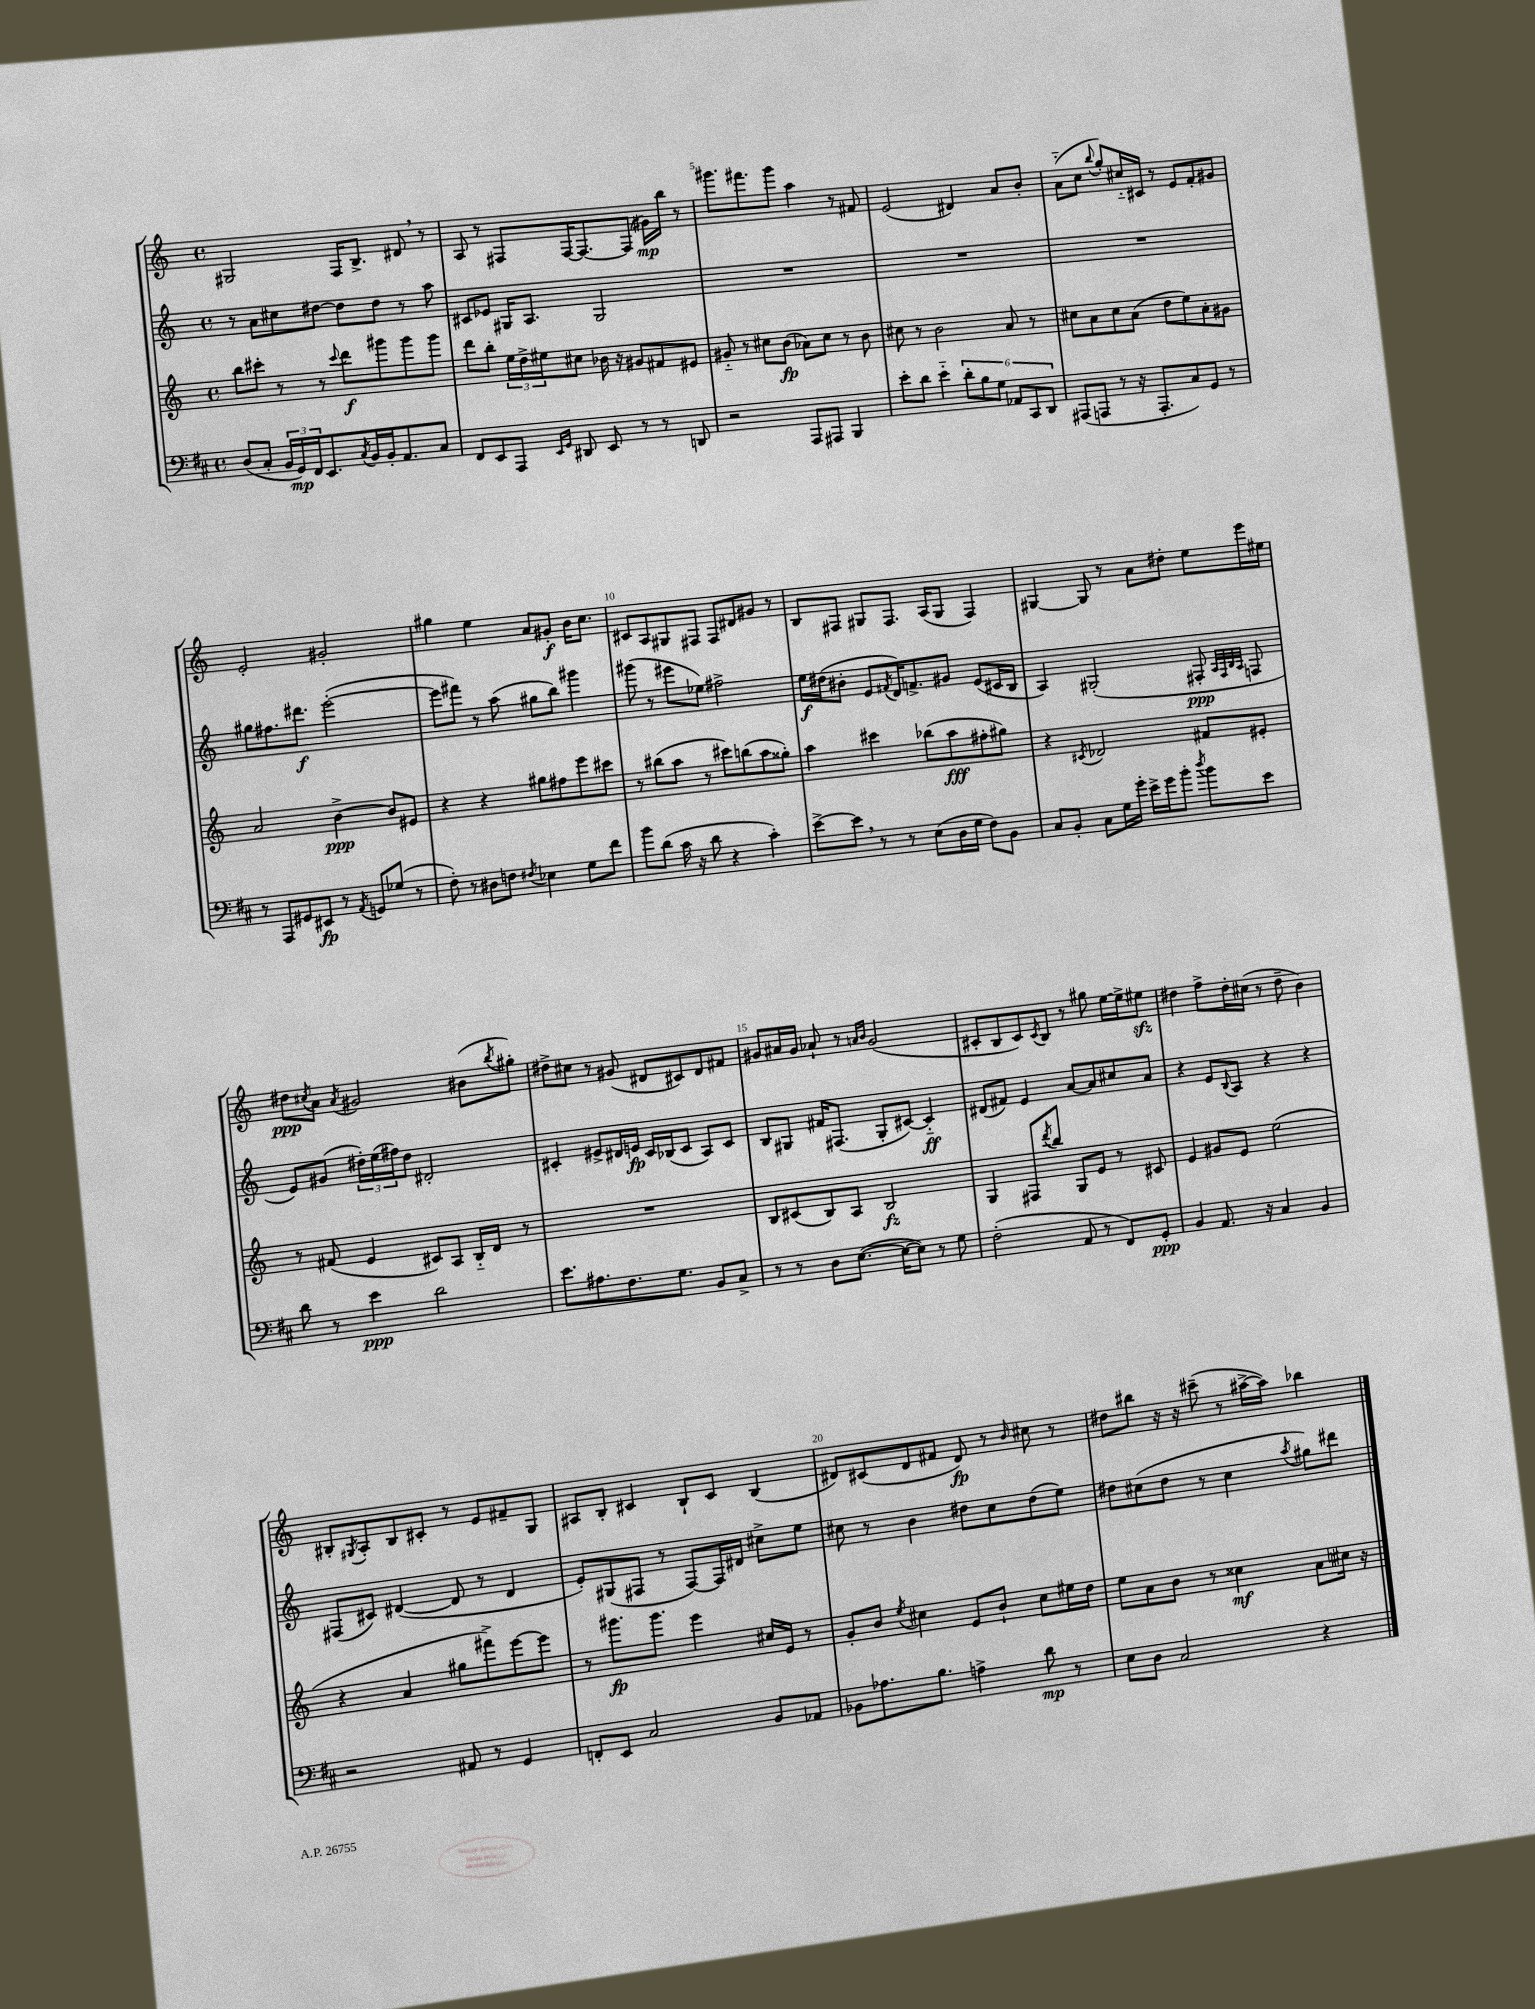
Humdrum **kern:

**kern	**kern	**kern	**kern
*staff4	*staff3	*staff2	*staff1
*clefF4	*clefG2	*clefG2	*clefG2
*k[f#c#]	*k[]	*k[]	*k[]
*M4/4	*M4/4	*M4/4	*M4/4
*met(c)	*met(c)	*met(c)	*met(c)
(8D	8bb	8r	2G#
8C#'	8ccc#'	8a	.
24BB	8r	8cc#	.
24GG)	.	.	.
24FF#	.	.	.
8.EE	8r	[8dd#	.
.	8qqccc#	.	.
.	8ddd	8dd#]	16F
8qC#	.	.	.
16BB	.	.	8.B^
16BB'	8ggg#	8dd#	.
8.AA	.	.	.
.	8ggg#	8r	8d#
8C#	8ggg#	8aa	8r
=	=	=	=
8FF#	8ddd	8c#	8A
8EE	8bb'	8e-	8r
8AAA	24ee	16G#	8F#
.	24dd^	.	.
.	.	8.A	.
.	24ee#	.	.
16qqEE	.	.	.
16qqGG	.	.	.
8DD#	8cc#	.	[16F#
.	.	.	8.F#_
8EE	16b-	2G#	.
.	16r	.	.
8r	8g#	.	(8F#]
8r	8f#	.	16g#)
.	.	.	16bb
8DD	8e#	.	8r
=	=	=	=
2r	8g#'~	1r	8.ggg#
.	8r	.	.
.	.	.	8.fff#
.	8cc#	.	.
.	(8b	.	8ggg#
8AAA	8a-)	.	4aa
8AAA#	8cc#	.	.
4BBB	8r	.	8r
.	8b	.	8f#
=	=	=	=
8e'	8cc#	1r	(2e
8d	8r	.	.
4e'~	2b	.	.
12d'	.	.	4d#)
12B	.	.	.
12G	.	.	.
12AA-	8a	.	8a
12CC#	.	.	.
.	8r	.	8b'
12DD	.	.	.
=	=	=	=
(8AAA#	8cc#	1r	(8a'~
8AAA	8a	.	8cc
.	.	.	8qqbb
8r	8cc#	.	8gg')
16r	(8a	.	16cc#'~
8.AAA'	.	.	16c#
.	8dd	.	8r
8C#)	8ee)	.	8e
8GG	8a'	.	8f'
8r	8g#	.	8g#
=	=	=	=
8r	2a	8gg#	2e'
8AAA	.	8.ff#	.
8GG#	.	.	.
.	.	8.ddd#	.
8EE#	.	.	.
8r	[4b^	([2eee'	2g#'
8qAA	.	.	.
8GG	.	.	.
(8G-	8b]	.	.
8r	8e#	.	.
=	=	=	=
8F#')	4r	8eee]	4gg#
8r	.	8fff#)	.
8D#	4r	8r	4ee
8F	.	(8aa	.
8qF#	.	.	.
4E-	8gg#	8gg#	8a
.	8ff#	8bb)	8g#'
8G	8eee	4ggg#	16b
.	.	.	8.cc
8f#	8ccc#	.	.
=	=	=	=
8b	8r	(8ggg#	8c#
(8d	(8bb#	8r	8A
16c#	8aa	8eee#	8G#
16r	.	.	.
8d	8r	8ee-)	8F#
4r	8ccc#)	2ff#^	8F#
.	(8bb	.	8d#
4c#')	8aa	.	8g#
.	8gg##')	.	8r
=	=	=	=
[8e^	4aa	16ee	8B
.	.	(16dd#	.
8e]	.	8b#'	8F#
8r	4ccc#	8e	8G#
.	.	8qf#	.
8r	.	16d)	8.F#
.	.	8.f^	.
(8E	(8bb-	.	.
.	.	.	(16A
16D	8aa	8g#	8G#
16G	.	.	.
8F#)	8ff#'	(8e	4F#)
8BB	8gg#)	16c#	.
.	.	16B	.
=	=	=	=
8C#	4r	4A)	[4G#
8BB'	.	.	.
.	8qc#	.	.
8C#	2d-	(2G#'	8G#]
16G	.	.	8r
16g'	.	.	.
16e^	.	.	8a
16g	.	.	.
8b'	.	.	8dd#'
8qdd	.	.	.
8b	8f#	8F#'	8ee
.	.	32qqA	.
.	.	32qqF#	.
.	.	32qqB	.
.	.	32qqA	.
8e	8e#'	8F	16eee
.	.	.	16ee#
=	=	=	=
8d	8r	8e)	8dd#
.	.	.	8qcc#
8r	(8f#	(8g#	8a
.	.	.	8qa
4e	4e	24dd#')	2g#
.	.	(24ee	.
.	.	24ff#)	.
.	.	8dd#	.
2d	8c#)	2d#'	.
.	8A	.	.
.	16B'~	.	(8b#
.	16d	.	.
.	.	.	8qbb
.	8r	.	8gg#')
=	=	=	=
8.e	1r	4c#'	8dd#^
.	.	.	8cc#
8.A#	.	.	.
.	.	8e#^	8r
8.F#	.	16d#	(8g#
.	.	16e	.
.	.	16c#	8d#
8.G	.	(16B-	.
.	.	8c#	8c#)
8BB	.	8A)	8d#
8C#^	.	8c#	8f#
=	=	=	=
8r	8B	8B	8g#
8r	(8c#	8G#	16a#
.	.	.	16g#
8D	8B)	16f#	8a-`
.	.	(8.F#	.
([8.E	8A	.	8r
.	.	.	16qqa
.	.	.	16qqb
.	2B	8G#'	(2g#
16E_	.	.	.
8E])	.	[8c#)	.
8r	.	4c#'~]	.
8G	.	.	.
=	=	=	=
(2F#'	4G	(8d#	8c#'
.	.	8f#)	8B
.	8F#	4e	8c#)
.	8qddd	.	8qc#
.	8bb	.	8B
8AA	8G	[8a	8r
8r	8e	8a]	8gg#
8FF#)	8r	8cc#	[16ee
.	.	.	16ee^]
8GG'	8c#	8a	8ee#
=	=	=	=
4BB	4e	4r	4dd#
8.AA	8g#	8e	8ff^
.	.	8qqB	.
.	8e	8A	16dd#'
16r	.	.	(16cc#
4C#	(2ee	4r	8r
.	.	.	8dd#~
4BB	.	4r	4b)
=	=	=	=
2r	4r	(8F#	8B#'
.	.	.	8qG#
.	.	8c#)	8A'
.	4a	([4d#	8B#
.	.	.	8c#'
8AA#	8gg#	8d#]	8r
8r	8fff#^)	8r	8e
4GG	[8eee	4d#	8f#~
.	8eee]	.	8G#
=	=	=	=
8FF'	8r	8e')	8A#
8EE	8.ggg#	(8G#	8B'
2C#	.	8F#	4c#
.	8.ggg#	.	.
.	.	8r	.
.	4eee	[8F#)	8B`
.	.	16F#]	8c#
.	.	16d#	.
8BB	16cc#	8cc#^	(4B
.	16e	.	.
8AA-	8r	8ee	.
=	=	=	=
8BB-	8g'	8cc#	8d#)
8.A-	8b	8r	(8c#
.	8qee	.	.
.	4cc#	4b	8d#
8.B	.	.	.
.	.	.	8f#
4A^	8e	8dd#	8d#)
.	8b`	8cc#	8r
.	.	.	16qqb
8d	8cc#	(8dd#	8cc#
8r	16ee#	8ee)	8r
.	16dd	.	.
=	=	=	=
8E	8ee	8dd#	8dd#
8D	8a	(8cc#	8bb#
2C#	8b	8dd#	16r
.	.	.	16r
.	8r	8r	(8ccc#~
.	4cc##	4cc#	8r
.	.	.	[16aa#^
.	.	.	16aa#])
.	.	8qaa	.
4r	8a	8gg#)	4bb-
.	16cc#	8ddd#	.
.	16r	.	.
==	==	==	==
*-	*-	*-	*-
